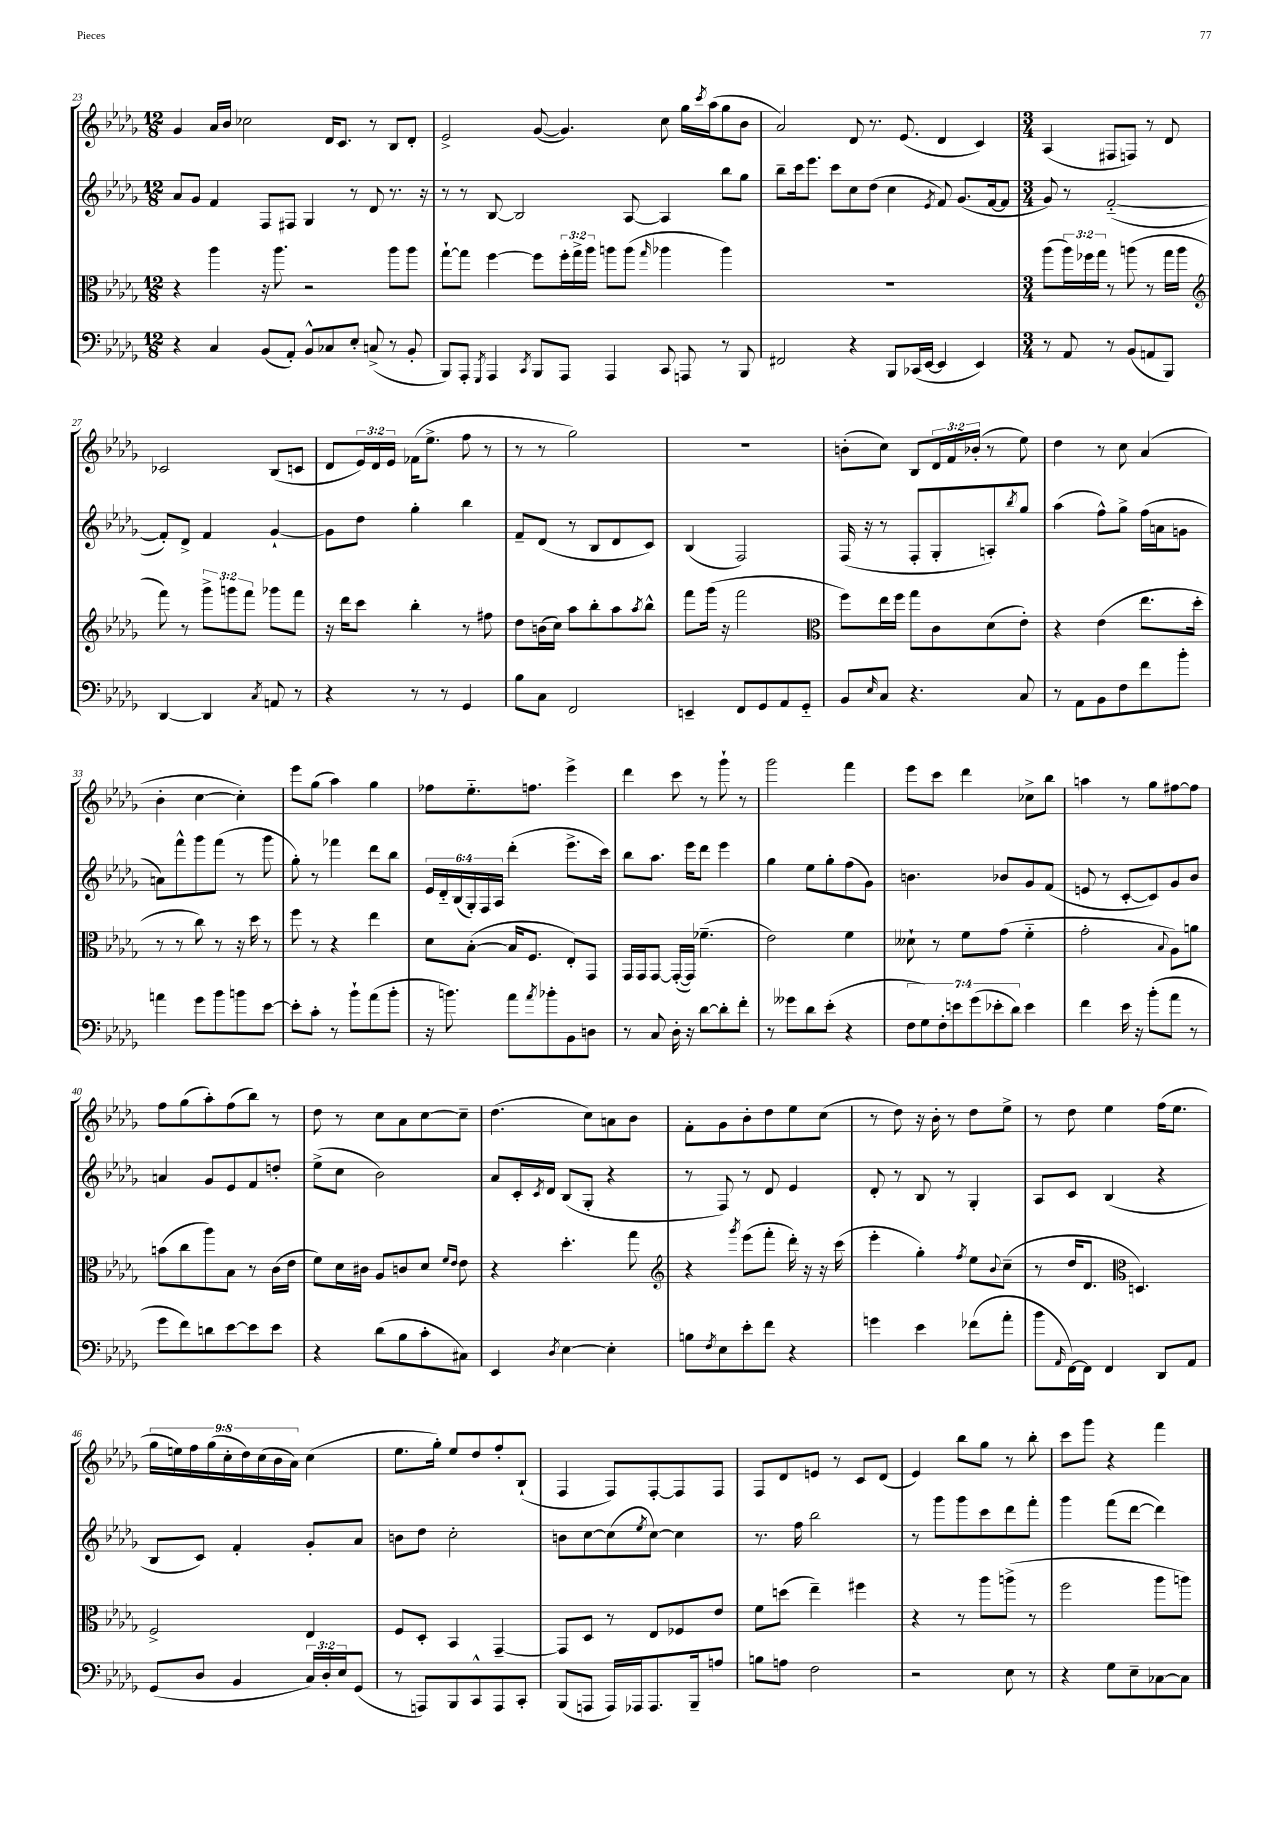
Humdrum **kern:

**kern	**kern	**kern	**kern
*part4	*part3	*part2	*part1
*staff4	*staff3	*staff2	*staff1
*clefF4	*clefC3	*clefG2	*clefG2
*k[b-e-a-d-g-]	*k[b-e-a-d-g-]	*k[b-e-a-d-g-]	*k[b-e-a-d-g-]
*M12/8	*M12/8	*M12/8	*M12/8
=23	=23	=23	=23
4r	4r	8a-/L	4g-/
.	.	8g-/J	.
4C/	4aa-\	4f/	16a-/LL
.	.	.	16b-/JJ
.	.	.	2cc-X\
(8BB-/L	16r	8F/L	.
.	8.aa-\	.	.
8AA-'/J)	.	8F#X/J	.
8BB-^^/L	2r	4G-/	.
8C-X/	.	.	16d-/KL
.	.	.	8.c/J
8E-'/J	.	8r	.
(8Cn^/	.	8d-/	8r
8r	8aa-\L	8.r	8B-/L
8BB-'/	8aa-\J	.	8d-'/J
.	.	16r	.
=24	=24	=24	=24
8BBB-/L)	[8gg-`\L	8r	2e-^/
8AAA-'/J	8gg-\J]	8r	.
8qGGG-/	.	.	.
4AAA-/	[4ff\	[8B-/	.
.	.	2B-/]	.
8qCC/	.	.	.
8BBB-/L	8ff\L]	.	([8g-/
8AAA-/J	24ff'\L	.	4.g-/])
.	24gg-^\	.	.
.	24aa-\JJ	.	.
4AAA-/	8aan\L	.	.
.	(8aa\J	[8A-/	.
.	16qqgg-/	.	.
8CC/	4aa-X\	4A-/]	8cc\
8AAAn/	.	.	16gg-\LL
.	.	.	8qccc/
.	.	.	(16aa-\J
8r	4aa-\)	8bb-\L	8gg-\
8BBB-/	.	8gg-\J	8b-\J
=25	=25	=25	=25
2FF#X/	1.r	8bb-~\L	2a-/)
.	.	16ccc\k	.
.	.	8.eee-\J	.
.	.	8ccc\L	.
4r	.	8cc\	8d-/
.	.	(8dd-\J	8.r
8BBB-/L	.	4cc\	.
.	.	.	(8.e-/
(16CC-X/L	.	.	.
[16EE-/JJ	.	.	.
.	.	8qe-/	.
4EE-/]	.	8f/)	4d-/
.	.	(8.g-/L	.
4EE-/)	.	.	4c/)
.	.	[16f/k	.
.	.	8f/J]	.
=26	=26	=26	=26
*M3/4	*M3/4	*M3/4	*M3/4
8r	(8aa-\L	8g-/)	(4A-/
8AA-/	24aa-\L)	8r	.
.	24ff-X\	.	.
.	24gg-\JJ	.	.
8r	8r	([2f/	8F#X/L
(8BB-/L	(8aan\	.	8Fn/J)
8AAn/	8r	.	8r
8BBB-/J)	16gg-\LL	.	8d-/
.	16aa\JJ	.	.
!!LO:LB:g=z
=27	=27	=27	=27
*	*clefG2	*	*
[4DD-/	8fff\)	8f'/L])	2c-X/
.	8r	8d-^/J	.
4DD-/]	12ggg-^\L	4f/	.
.	12gggn\	.	.
.	12fff\J	.	.
8qC/	.	.	.
8AAn/	8ggg-X\L	[4g-`/	(8B-/L
8r	8fff\J	.	8cn/J
=28	=28	=28	=28
4r	16r	8g-\L]	8d-/L
.	16ddd-\KL	.	.
.	8ccc\J	8dd-\J	24e-/L)
.	.	.	24d-/
.	.	.	24e-/JJ
8r	4bb-'\	4gg-'\	(16f-X\KL
.	.	.	8.ee-^\J
8r	.	.	.
4GG-/	8r	4bb-\	8ff\
.	8ff#X\	.	8r
=29	=29	=29	=29
8B-\L	8dd-\L	8f~/L	8r
8C\J	(16bn\L	(8d-/J	8r
.	16cc\JJ)	.	.
2FF/	8aa-\L	8r	2gg-\)
.	8bb-'\	8B-/L	.
.	8aa-\	8d-/	.
.	8qaa-/	.	.
.	8bb-^^\J	8c/J)	.
=30	=30	=30	=30
4EEn~/	8fff\L	(4B-/	2.r
.	(16ggg-\Jk	.	.
.	16r	.	.
8FF/L	2fff\	2F/)	.
8GG-/	.	.	.
8AA-/	.	.	.
8GG-/J	.	.	.
=31	=31	=31	=31
*	*clefC3	*	*
8BB-/L	8ff\L)	(16F/	(8bn'\L
.	.	16r	.
16qqE-/	.	.	.
8C/J	16ee-\L	8r	8cc\J)
.	16ff\JJ	.	.
4.r	8gg-\L	8F'/L	8B-/L
.	8c\	8G-'/	24d-/L
.	.	.	24f/
.	.	.	(24b-X'/JJ
.	(8d-\	8An'/)	8r
.	.	8qbb-/	.
8C/	8e-'\J)	8gg-/J	8ee-\)
=32	=32	=32	=32
8r	4r	(4aa-\	4dd-\
8AA-\L	.	.	.
8BB-\	(4e-\	8ff^^\L)	8r
8F\	.	8gg-^\J	8cc\
8f\	8.ee-\L	(16ff\LL	(4a-/
.	.	16an\J	.
8b-'\J	.	8gn\J	.
.	16dd-'\Jk	.	.
!!LO:LB:g=z
=33	=33	=33	=33
4an\	8r	8an\L)	4b-'\
.	8r	8fff^^\	.
8g-\L	8cc\)	8ggg-\	[4cc\
8b-\	8r	(8fff\J	.
8bn\	16r	8r	4cc'\])
.	16dd-\	.	.
[8e-\J	8r	8ggg-\	.
=34	=34	=34	=34
8e-'\L]	8ff\	8gg-'\)	8eee-\L
8c'\J	8r	8r	(8gg-\J
8r	4r	4fff-X\	4aa-\)
8b-`\L	.	.	.
(8a-\	4ee-\	8ddd-\L	4gg-\
8b-'\J	.	8bb-\J	.
=35	=35	=35	=35
16r	8d-\L	24e-/LL	8ff-X\L
.	.	24d-/	.
8.bn\)	.	.	.
.	.	(24B-/	.
.	([8B-'\J	24G-'/)	8.ee-\
.	.	24F/	.
.	.	24A-/JJ	.
8a-\L	16B-/KL]	(4ddd-'\	.
.	8.F/J	.	8.ffn\J
8qa-/	.	.	.
8b-X'\	.	.	.
8BB-\	8E-'/L)	8.eee-^\L	4eee-^\
8Dn\J	8GG-/J	.	.
.	.	16ccc\Jk)	.
=36	=36	=36	=36
8r	16GG-/LL	8bb-\L	4ddd-\
.	16GG-/J	.	.
8C/	[8GG-/J	8.aa-\J	.
16D-'\	(16GG-'/LL_	.	8ccc\
16r	16GG-/JJ])	16eee-\KL	.
[8d-\L	(4.f-X~\	8ddd-\J	8r
8d-'\]	.	4eee-\	8ggg-`\
8f'\J	.	.	8r
=37	=37	=37	=37
8r	2e-\)	4gg-\	2ggg-\
8g--X\L	.	.	.
8d-\	.	8ee-\L	.
(8e-'\J	.	8gg-'\	.
4r	4f\	(8ff\	4fff\
.	.	8g-\J)	.
=38	=38	=38	=38
14F\L	8d--X`\	4.bn\	8eee-\L
14G-\)	.	.	.
.	8r	.	8ccc\J
14F'\	.	.	.
14en\	.	.	.
.	8f\L	.	4ddd-\
(14g-\	.	.	.
14e-X'\	.	.	.
.	(8g-\J	8b-X/L	.
14d-\J)	.	.	.
4e-\	4f\	8g-/	8cc-X^\L
.	.	(8f/J	8bb-\J
=39	=39	=39	=39
4f\	2g-'\	8en/	4aan\
.	.	8r	.
16e-\	.	[8c'/L	8r
16r	.	.	.
(8b-'\L	.	8c/])	8gg-\L
.	8qqB-/	.	.
8a-\J	8A-\L)	8g-/	[8ff#X\
8r	8an\J	8b-/J	8ff#\J]
!!LO:LB:g=z
=40	=40	=40	=40
8g-\L	(8bn\L	4an/	8ff\L
8f\)	8cc\	.	(8gg-\
8dn\	8aa-\)	8g-/L	8aa-'\)
[8e-\	8B-\J	8e-/	(8ff\
8e-\]	8r	8f/	8bb-\J)
8e-\J	(16c\LL	8ddn'/J	8r
.	16e-\JJ	.	.
=41	=41	=41	=41
4r	8f\L)	(8ee-^\L	8dd-\
.	16d-\L	8cc\J	8r
.	16c#X\JJ	.	.
(8d-\L	8A-/L	2b-\)	8cc\L
8B-\	8cn/	.	8a-\
8c'\	8d-/J	.	[8cc\
.	16qqf/LL	.	.
.	16qqe-/JJ	.	.
8C#X\J)	8e-\	.	8cc~\J]
=42	=42	=42	=42
4EE-/	4r	8a-/L	(4.dd-\
.	.	16c'/L	.
.	.	8qc/	.
.	.	16d-/JJ	.
8qD-/	.	.	.
[4E-\	4.dd-'\	(8B-/L	.
.	.	8G-'/J	8cc\L)
4E-'\]	.	4r	8an\
.	8gg-\	.	8b-\J
=43	=43	=43	=43
*	*clefG2	*	*
8Bn\L	4r	8r	8f'\L
8qF/	.	.	.
8E-\	.	8F/)	8g-\
.	8qggg-/	.	.
8e-'\	(8eee-\L	8r	8b-'\
8f\J	8fff'\J	8d-/	8dd-\
4r	16ddd-'\)	4e-/	8ee-\
.	16r	.	.
.	16r	.	(8cc\J
.	(16ccc\	.	.
=44	=44	=44	=44
4gn\	4eee-'\	8d-'/	8r
.	.	8r	8dd-\)
4e-\	4gg-'\)	8B-/	16r
.	.	.	16b-'\
.	.	8r	8r
.	8qff/	.	.
(8f-X\L	8ee-\L	4G-'/	8dd-\L
.	8qqb-/	.	.
8a-'\J	(8cc~\J	.	8ee-^\J
=45	=45	=45	=45
8b-\L	8r	8A-/L	8r
16qqAA-/	.	.	.
[16FF\L)	16dd-/KL	8c/J	8dd-\
16FF\JJ]	8.d-/J	.	.
4FF/	.	(4B-/	4ee-\
*	*clefC3	*	*
.	4.Dn/)	.	.
8DD-/L	.	4r	(16ff\KL
.	.	.	8.ee-\J
8AA-/J	.	.	.
!!LO:LB:g=z
=46	=46	=46	=46
(8GG-/L	2F^/	8B-/L	18gg-\LL
.	.	.	18een\)
.	.	.	18ff\
8D-/J	.	8c/J)	.
.	.	.	(18gg-\
.	.	.	18cc'\
4BB-/	.	4f'/	.
.	.	.	18dd-\)
.	.	.	(18cc\
.	.	.	18b-\
.	.	.	18a-\JJ)
24C/LL)	4E-/	8g-'/L	(4cc\
24D-'/	.	.	.
24E-/J	.	.	.
(8GG-/J	.	8a-/J	.
=47	=47	=47	=47
8r	8F/L	8bn\L	8.ee-\L
8AAAn/L)	8D-'/J	8dd-\J	.
.	.	.	16gg-'\Jk)
8BBB-/	4BB-/	2cc'\	8ee-/L
8CC^^/	.	.	8dd-/
8AAA/	[4GG-~/	.	8ff'/
8CC'/J	.	.	(8B-`/J
=48	=48	=48	=48
(8BBB-/L	8GG-/L]	8bn\L	4F/
8AAAn/J	8D-/J	[8cc\	.
16AAA/LL)	8r	(8cc\]	8F/L)
16AAA-X/J	.	.	.
.	.	8qee-/	.
8.AAA-/	8E-/L	[8cc\J)	[8F'/
.	8F-X/	4cc\]	8F/]
16BBB-~/k	.	.	.
8An/J	8e-/J	.	8F/J
=49	=49	=49	=49
8Bn\L	8f\L	8.r	8F/L
8An\J	(8ddn\J	.	8d-/
.	.	16ff\	.
2F\	4ee-~\)	2bb-\	8en/J
.	.	.	8r
.	4ff#X\	.	8c/L
.	.	.	(8d-/J
=50	=50	=50	=50
2r	4r	8r	4e-/)
.	.	8ggg-\L	.
.	8r	8ggg-\	8bb-\L
.	8aa-\L	8ccc\	8gg-\J
8E-\	(8aan^\J	8ddd-\	8r
8r	8r	8fff'\J	8bb-'\
=51	=51	=51	=51
4r	2ff\	4ggg-\	8ccc\L
.	.	.	8ggg-\J
8G-\L	.	(8fff\L	4r
8E-~\	.	[8ddd-\J	.
[8C-X\	8aa-\L	4ddd-\])	4fff\
8C-\J]	8aan\J)	.	.
==	==	==	==
*-	*-	*-	*-
